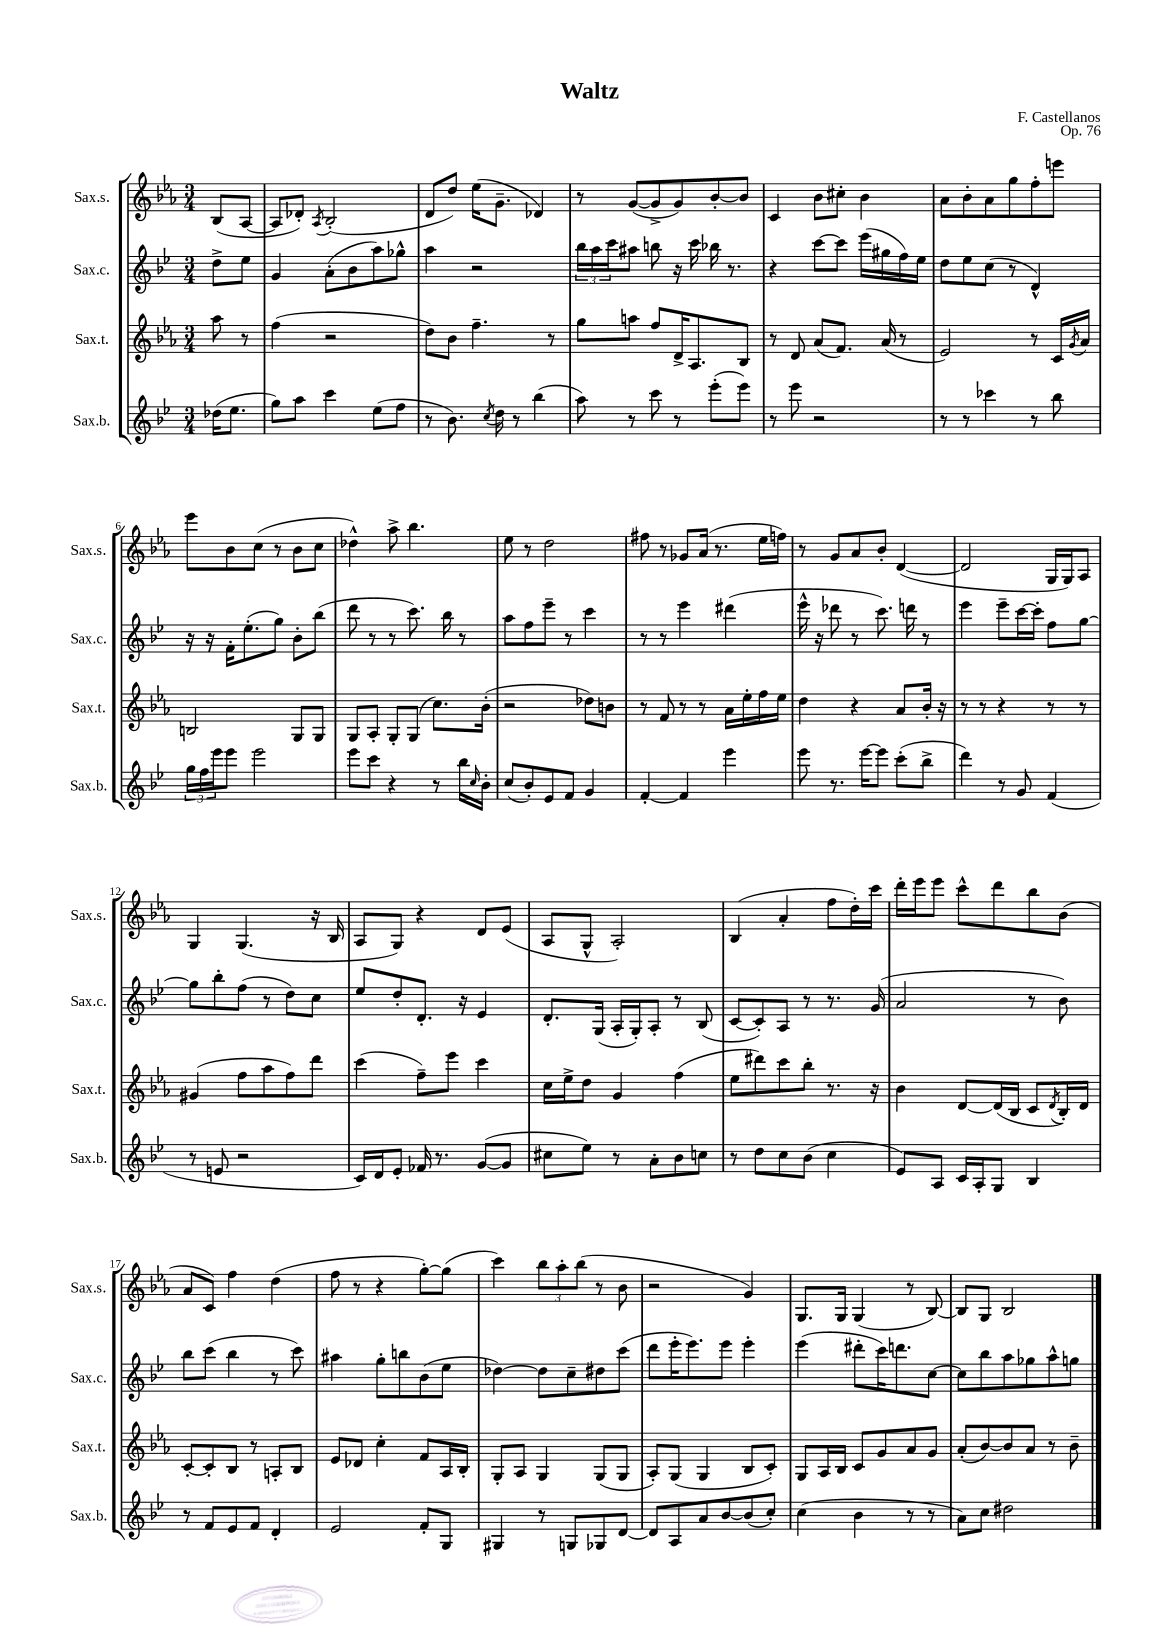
\header { title = "Waltz" composer = "F. Castellanos" opus = "Op. 76" }
<<
\new StaffGroup <<
\new Staff = "s0" \with { instrumentName = "Sax.s." shortInstrumentName = "Sax.s." } {
    \clef treble \key ees \major \numericTimeSignature \time 3/4 \partial 4
    bes8( aes8~ |
    aes8 des'8-.) \acciaccatura { aes8 } bes2-.( |
    d'8 d''8) ees''16( g'8.-- des'4) |
    r8 g'8~( g'8-> g'8) bes'8~-. bes'8 |
    c'4 bes'8 cis''8-. bes'4 |
    aes'8 bes'8-. aes'8 g''8 f''8-. e'''8 |
    ees'''8 bes'8 c''8( r8 bes'8 c''8 |
    des''4-^) aes''8-> bes''4. |
    ees''8 r8 d''2 |
    fis''8 r8 ges'8 aes'16( r8. ees''16 f''16) |
    r8 g'8 aes'8 bes'8-. d'4~( |
    d'2 g16 g16) aes8 |
    g4 g4.( r16 bes16 |
    aes8 g8) r4 d'8 ees'8( |
    aes8 g8-^ aes2-.) |
    bes4( aes'4-. f''8 d''16-.) c'''16 |
    d'''16-. ees'''16 ees'''8 c'''8-^ d'''8 bes''8 bes'8( |
    aes'8 c'8) f''4 d''4( |
    f''8 r8 r4 g''8~-.) g''8( |
    c'''4) \tuplet 3/2 { bes''8 aes''8-. bes''8( } r8 bes'8 |
    r2 g'4) |
    g8. g16 g4( r8 bes8~) |
    bes8 g8 bes2 \bar "|." |
}
\new Staff = "s1" \with { instrumentName = "Sax.c." shortInstrumentName = "Sax.c." } {
    \clef treble \key bes \major \numericTimeSignature \time 3/4 \partial 4
    d''8-> ees''8 |
    g'4 a'8-.( bes'8 a''8) ges''8-^ |
    a''4 r2 |
    \tuplet 3/2 { bes''16 a''16 c'''16 } ais''8 b''8 r16 c'''16 bes''16 r8. |
    r4 c'''8~ c'''8 ees'''16( gis''16 f''16) ees''16 |
    d''8 ees''8 c''8( r8 d'4-^) |
    r16 r16 f'16-. ees''8.-.( g''8) bes'8-. bes''8( |
    d'''8 r8 r8 c'''8.) bes''16 r8 |
    a''8 f''8 ees'''8-- r8 c'''4 |
    r8 r8 ees'''4 dis'''4( |
    ees'''16-^ r16 des'''8 r8 c'''8.) d'''16 r8 |
    ees'''4 ees'''8-- c'''16~ c'''16-. f''8 g''8~ |
    g''8 bes''8-. f''8( r8 d''8) c''8 |
    ees''8 d''8-. d'8.-. r16 ees'4 |
    d'8.-. g16( a16-. g16-.) a8-. r8 bes8( |
    c'8~ c'8-.) a8 r8 r8. g'16( |
    a'2 r8 bes'8) |
    bes''8 c'''8( bes''4 r8 c'''8) |
    ais''4 g''8-. b''8 bes'8( ees''8 |
    des''4~) des''8 c''8-- dis''8 c'''8( |
    d'''8 ees'''16-. ees'''8.) ees'''8 ees'''4-. |
    ees'''4( dis'''8-. c'''16) d'''8. c''8~ |
    c''8 bes''8 a''8 ges''8 a''8-^ g''8 \bar "|." |
}
\new Staff = "s2" \with { instrumentName = "Sax.t." shortInstrumentName = "Sax.t." } {
    \clef treble \key ees \major \numericTimeSignature \time 3/4 \partial 4
    aes''8 r8 |
    f''4( r2 |
    d''8) bes'8 f''4.-- r8 |
    g''8 a''8 f''8 d'16-> aes8. bes8 |
    r8 d'8 aes'8( f'8.) aes'16( r8 |
    ees'2) r8 c'16 \acciaccatura { g'8 } aes'16 |
    b2 g8 g8 |
    g8 aes8-. g8-. g8( c''8.) bes'16-.( |
    r2 des''8) b'8 |
    r8 f'8 r8 r8 aes'16 ees''16-. f''16 ees''16 |
    d''4 r4 aes'8 bes'16-. r16 |
    r8 r8 r4 r8 r8 |
    gis'4( f''8 aes''8 f''8) d'''8 |
    c'''4( f''8--) ees'''8 c'''4 |
    c''16 ees''16-> d''8 g'4 f''4( |
    ees''8 dis'''8) c'''8 bes''8-. r8. r16 |
    bes'4 d'8~ d'16( bes16 c'8 \acciaccatura { d'8 } bes16-.) d'16 |
    c'8~-. c'8-. bes8 r8 a8-. bes8 |
    ees'8 des'8 c''4-. f'8 aes16 bes16-. |
    g8-. aes8 g4 g8( g8 |
    aes8-.) g8( g4 bes8 c'8-.) |
    g8 aes16 bes16 c'8 g'8 aes'8 g'8 |
    aes'8-.( bes'8~) bes'8 aes'8 r8 bes'8-- \bar "|." |
}
\new Staff = "s3" \with { instrumentName = "Sax.b." shortInstrumentName = "Sax.b." } {
    \clef treble \key bes \major \numericTimeSignature \time 3/4 \partial 4
    des''16( ees''8. |
    g''8) a''8 c'''4 ees''8( f''8 |
    r8 bes'8.) \acciaccatura { c''8 } d''16 r8 bes''4( |
    a''8) r8 c'''8 r8 ees'''8-.( ees'''8) |
    r8 ees'''8 r2 |
    r8 r8 ces'''4 r8 bes''8 |
    \tuplet 3/2 { g''16 f''16 ees'''16 } ees'''8 ees'''2 |
    ees'''8 c'''8 r4 r8 bes''16 \grace { c''16 } bes'16-. |
    c''8( bes'8-.) ees'8 f'8 g'4 |
    f'4~-. f'4 ees'''4 |
    ees'''8 r8. ees'''16~ ees'''8 c'''8-.( bes''8-> |
    d'''4) r8 g'8 f'4( |
    r8 e'8 r2 |
    c'16) d'16 ees'8-. fes'16 r8. g'8~( g'8 |
    cis''8 ees''8) r8 a'8-. bes'8 c''8 |
    r8 d''8 c''8 bes'8( c''4 |
    ees'8) a8 c'16 a16-. g8 bes4 |
    r8 f'8 ees'8 f'8 d'4-. |
    ees'2 f'8-. g8 |
    gis4 r8 g8 ges8 d'8~ |
    d'8 a8 a'8 bes'8~ bes'8( c''8-.) |
    c''4( bes'4 r8 r8 |
    a'8) c''8 dis''2 \bar "|." |
}
>>
>>
